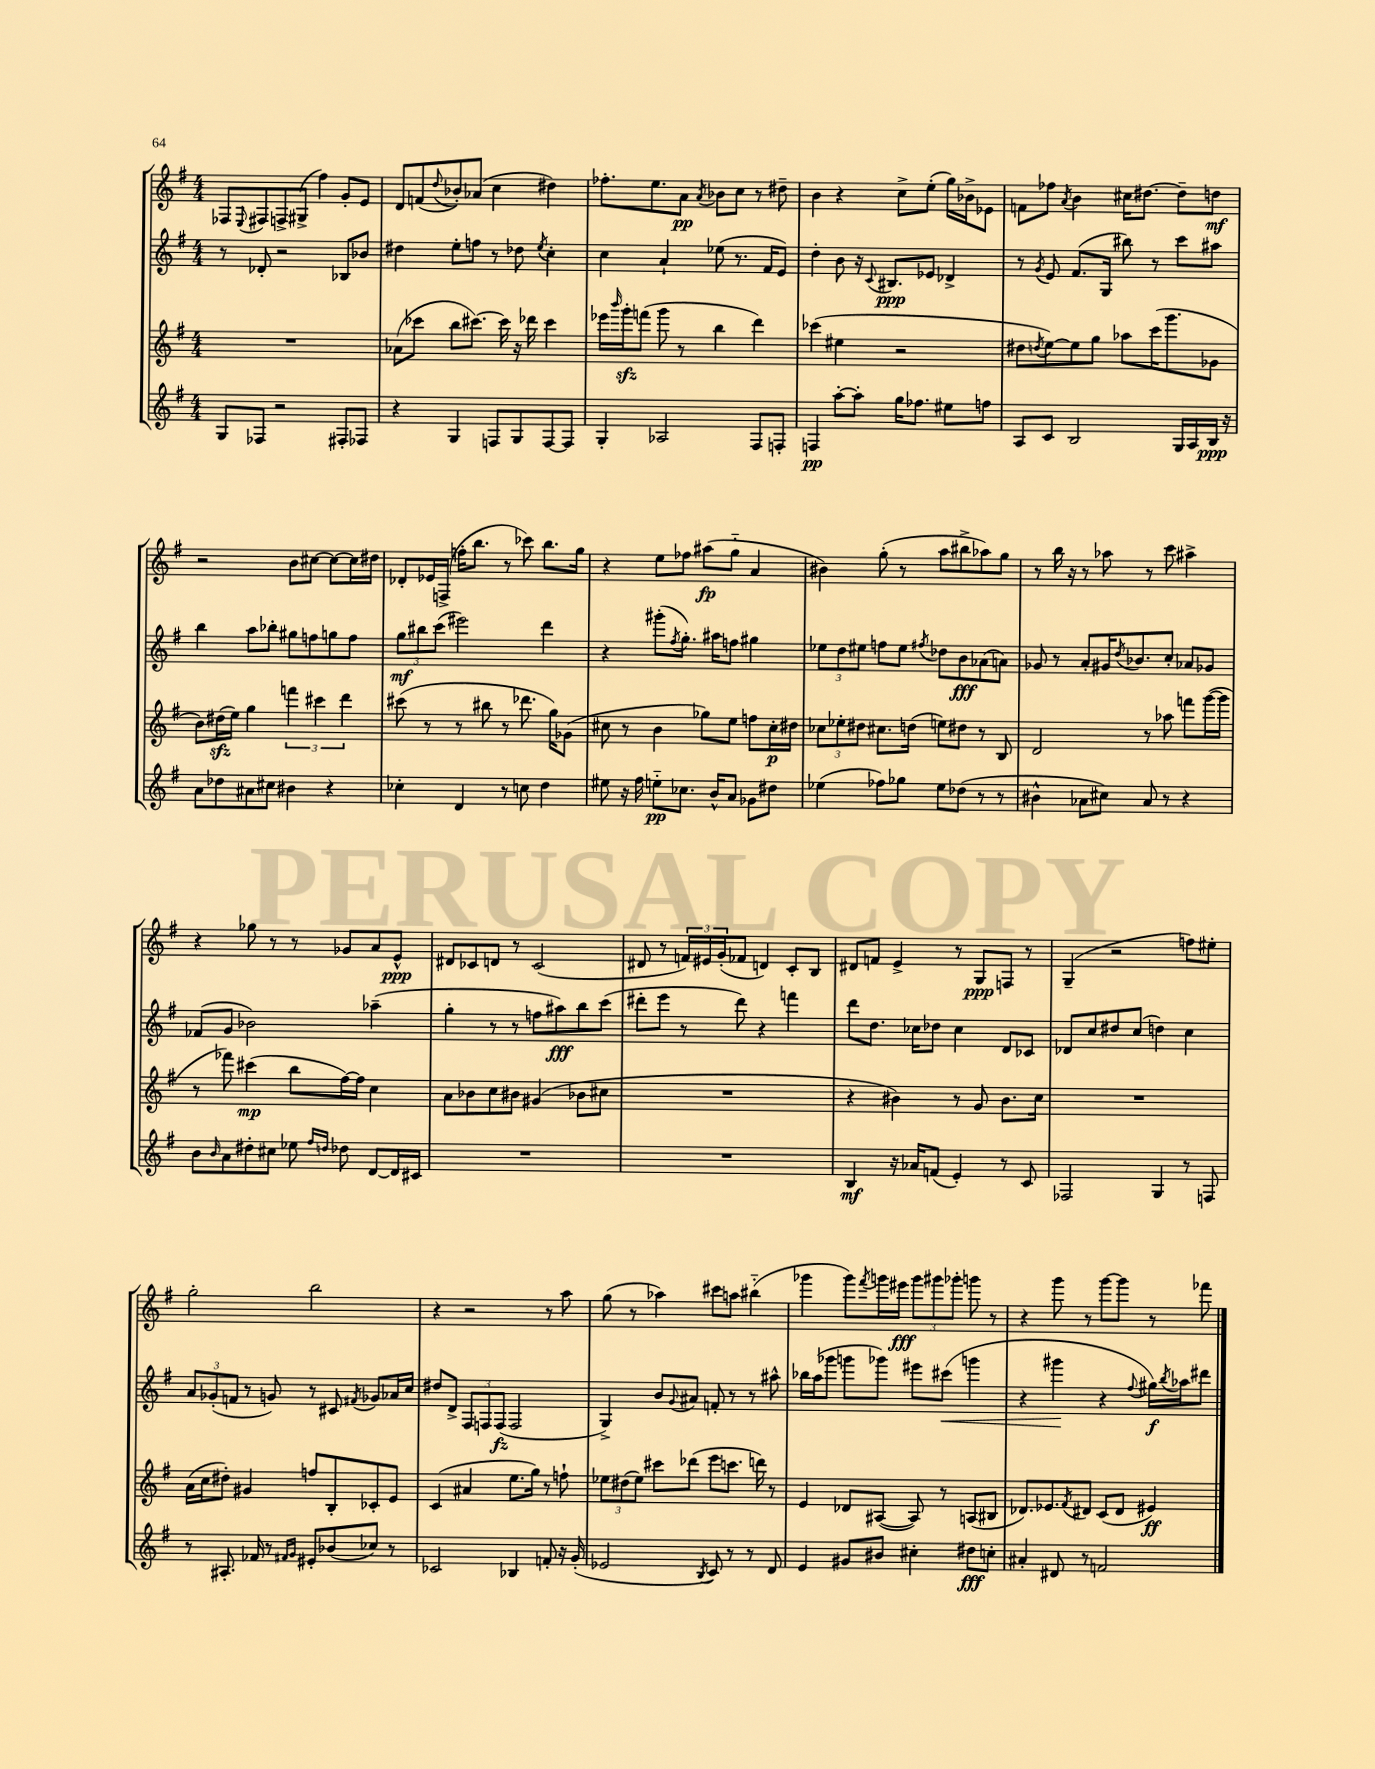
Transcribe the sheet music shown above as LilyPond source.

<<
\new StaffGroup <<
\new Staff = "s0" {
    \clef treble \key g \major \numericTimeSignature \time 4/4
    fes8 \appoggiatura { e8 } fis8 f8-> gis8->( fis''4) g'8-. e'8 |
    d'8 f'8( \appoggiatura { d''8 } bes'8-.) aes'8( c''4 dis''4) |
    fes''8.-. e''8. a'8\pp \acciaccatura { a'8 } bes'8 c''8 r8 dis''8-- |
    b'4 r4 c''8-> e''8-.( g''16) bes'16-> ees'8 |
    f'8 fes''8 \acciaccatura { a'8 } b'4 cis''16 dis''8.~ dis''8-- d''8\mf |
    r2 b'8 cis''8~ cis''8~ cis''16 dis''16 |
    des'8-. ees'16 f16->( f''16-. b''8. r8 ces'''8) b''8. g''16 |
    r4 e''8 fes''8 ais''8\fp( g''8-_ a'4 |
    bis'4) g''8-.( r8 a''8 bis''8-> aes''8) g''8 |
    r8 b''16 r16 r8 aes''8 r8 c'''8 ais''4-> |
    r4 ges''8 r8 r8 ges'8 a'8 e'8-^\ppp |
    dis'8 ces'8 d'8 r8 ces'2( |
    dis'8 r8 \tuplet 3/2 { f'16) eis'16 g'16-.( } fes'8 d'4) c'8-. b8 |
    dis'8 f'8 e'4-> r8 g8\ppp f8 r8 |
    g4--( r2 f''8) eis''8-. |
    g''2-. b''2 |
    r4 r2 r8 a''8 |
    g''8( r8 aes''4) cis'''8 a''8 bis''4-_( |
    ges'''4 ges'''8) \acciaccatura { fis'''8 } g'''16 eis'''16\fff \tuplet 3/2 { g'''8 gis'''8 ges'''8-. } g'''8 r8 |
    r4 g'''8 r8 g'''8~ g'''8 r8 fes'''8 \bar "|." |
}
\new Staff = "s1" {
    \clef treble \key g \major \numericTimeSignature \time 4/4
    r8 des'8-. r2 bes8 bes'8 |
    dis''4 e''8-. f''8 r8 des''8 \acciaccatura { e''8 } c''4-. |
    c''4 a'4-! ees''8( r8. fis'16 e'8) |
    d''4-. b'8 r16 \appoggiatura { c'8 } bis8.\ppp ees'8 des'4-> |
    r8 \acciaccatura { g'8 } e'8 fis'8.( g16 bis''8) r8 c'''8 ais''8 |
    b''4 a''8 bes''8-. gis''8 f''8 g''8 f''8 |
    \tuplet 3/2 { g''8\mf bis''8 c'''8( } eis'''2) d'''4 |
    r4 gis'''8-.( \acciaccatura { fis''8 } g''8.-.) ais''16 f''8 gis''4 |
    \tuplet 3/2 { ees''8 d''8 eis''8 } f''8 eis''8 \acciaccatura { fis''8 } des''8 b'8\fff aes'8( a'8) |
    ges'8 r8 a'8-. gis'16 \acciaccatura { d''8 } bes'8. c''8-. aes'8 ges'8 |
    fes'8( g'8 bes'2) aes''4--( |
    g''4-. r8 r8 f''8 ais''8\fff) b''8 c'''8( |
    dis'''8-. e'''8 r8 dis'''8) r4 f'''4 |
    d'''8 d''8. ces''16 des''8 ces''4 d'8 ces'8 |
    des'8 c''8 dis''8 c''8( d''4) c''4 |
    \tuplet 3/2 { a'8 ges'8-.( f'8 } r8 g'8) r8 cis'8 \acciaccatura { fis'8 } ges'8 aes'16 c''16 |
    dis''8 d'8-> \tuplet 3/2 { fis8 f8 f8\fz( } f2 |
    g4->) b'8 \appoggiatura { g'8 } ais'8 f'8-. r8 r8 ais''8-^ |
    bes''16 a''16( ges'''8 g'''8 ges'''8) eis'''8 cis'''8\<( g'''4 |
    r4 gis'''4\! r4 \appoggiatura { fis''8 } gis''16\f) \acciaccatura { b''8 } aes''16 dis'''8 \bar "|." |
}
\new Staff = "s2" {
    \clef treble \key g \major \numericTimeSignature \time 4/4
    R1 |
    aes'8( ces'''8 b''8 cis'''8.~) cis'''16 r16 des'''16 cis'''4 |
    ees'''16 \grace { b'''16 } g'''16-.\sfz f'''8( g'''8 r8 b''4 d'''4) |
    ces'''4( eis''4 r2 |
    dis''8 \acciaccatura { d''8 } e''8~) e''8 g''8 aes''8 c'''16( g'''8. ges'8 |
    b'8) dis''16\sfz( e''16) g''4 \tuplet 3/2 { f'''4 cis'''4 d'''4 } |
    cis'''8( r8 r8 bis''8 r8 des'''8. g''16) ges'8( |
    cis''8 r8 b'4 ges''8) e''8 f''8 cis''16-.\p dis''16 |
    \tuplet 3/2 { ces''8 ees''8-. dis''8 } cis''8. d''16( e''8) dis''8 r8 b8 |
    d'2 r8 aes''8 f'''8 g'''16~( g'''16 |
    r8 fes'''8) cis'''4\mp( b''8 fis''16~) fis''16 c''4 |
    a'8 bes'8 c''8 bis'8 gis'4( bes'8 cis''8 |
    R1 |
    r4 bis'4) r8 g'8 bis'8. c''16 |
    R1 |
    a'16( c''16 dis''8-.) gis'4 f''8 b8-. ces'8-. e'8 |
    c'4( ais'4 e''8. g''16) r8 f''8-! |
    \tuplet 3/2 { ees''8 dis''8( ees''8) } cis'''8 des'''8( e'''8 c'''8. d'''16) r8 |
    e'4 des'8 ais8~( ais8) r8 a8( bis8 |
    des'8.) ees'8. \acciaccatura { fis'8 } dis'8 c'8( dis'8 eis'4\ff) \bar "|." |
}
\new Staff = "s3" {
    \clef treble \key g \major \numericTimeSignature \time 4/4
    g8 fes8 r2 fis8-. fes8 |
    r4 g4 f8 g8 f8~ f8 |
    g4-. aes2 fis8 f8-. |
    f4\pp a''8~-. a''8-. g''16 fes''8. eis''8 f''8 |
    a8 c'8 b2 g16 a16 b16\ppp r16 |
    a'8 des''8 ais'8 cis''8 bis'4 r4 |
    ces''4-. d'4 r8 c''8 d''4 |
    eis''8 r16 fis''16 e''8-_\pp ces''8. b'16-^ a'8 ges'8 dis''8 |
    ees''4( fes''8) ges''8 ees''8 des''8( r8 r8 |
    bis'4-^ aes'8 cis''8) aes'8 r8 r4 |
    b'8 \grace { b'16 } a'8 dis''8-. cis''8 ees''8 \grace { fis''16 d''16 } des''8 d'8~ d'16 cis'16 |
    R1 |
    R1 |
    b4\mf r16 aes'16 f'8( e'4-.) r8 c'8 |
    fes2 g4 r8 f8 |
    r8 ais8.-. fes'16 r8 \grace { fis'16 g'16 } eis'8-. bes'8( ces''8) r8 |
    ces'2 bes4 f'8-. r16 g'16-.( |
    ees'2 \acciaccatura { b8 } c'8) r8 r8 d'8 |
    e'4 gis'8 bis'8 cis''4-. dis''8\fff c''8-. |
    ais'4-. dis'8 r8 f'2 \bar "|." |
}
>>
>>
\layout { \context { \Score \remove "Bar_number_engraver" } }
